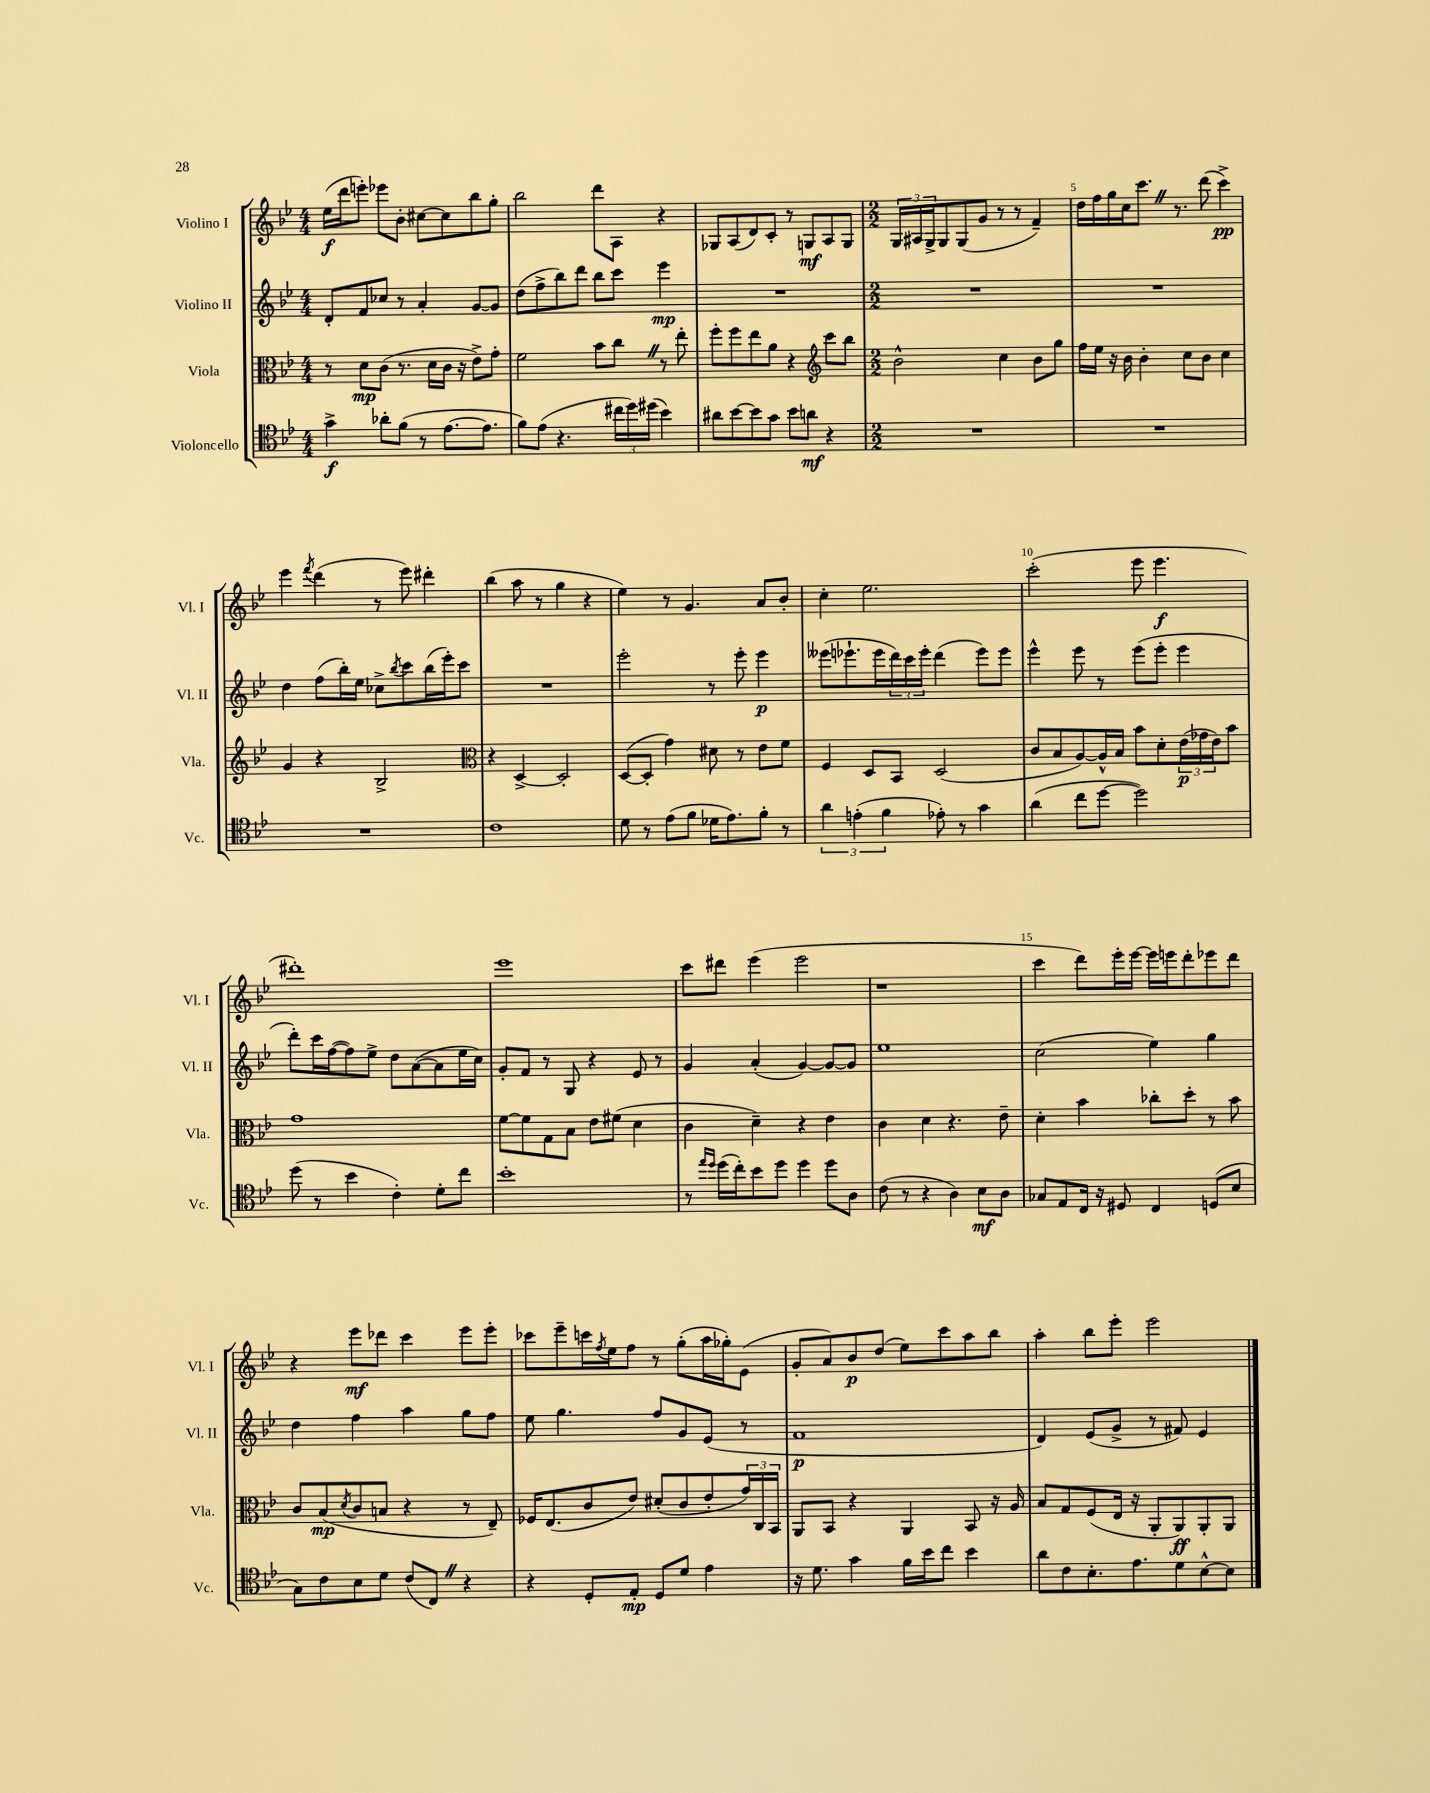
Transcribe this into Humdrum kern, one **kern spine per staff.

**kern	**kern	**kern	**kern
*staff4	*staff3	*staff2	*staff1
*clefC4	*clefC3	*clefG2	*clefG2
*k[b-e-]	*k[b-e-]	*k[b-e-]	*k[b-e-]
*M4/4	*M4/4	*M4/4	*M4/4
4g^	8r	8d'	(16ee-
.	.	.	16ddd
.	8d	8f	8eee')
8a-'	(8c	8cc-	8eee-
(8f	8.r	8r	8b-'
8r	.	4a'	[8cc#
.	16d	.	.
[8.e-	16c	.	8cc#]
.	16r	.	.
.	8e-^)	[8g	8bb-
8.e-]	.	.	.
.	8g'	8g]	8gg'
=	=	=	=
8f)	2f	(8dd	2bb-
(8e-	.	8ff^	.
4.r	.	8bb-)	.
.	.	8ddd	.
.	8b-	8bb-	8ddd
24cc#	8cc	8ccc	8A
24dd)	.	.	.
(24dd#	.	.	.
4b-)	8r	4eee-	4r
.	8ee-'	.	.
=	=	=	=
8a#	8ff'	1r	8G-
[8b-	8ff	.	(8A
8b-]	8ee-	.	8d)
8g	8a	.	8c'
8b-	4r	.	8r
8a	.	.	8G
*	*clefG2	*	*
4r	8ccc	.	8A
.	8bb-	.	8G
=	=	=	=
*M2/2	*M2/2	*M2/2	*M2/2
1r	2b-^^	1r	24G
.	.	.	24A#
.	.	.	24G^
.	.	.	8G
.	.	.	(8G
.	.	.	8g
.	4cc	.	8r
.	.	.	8r
.	8b-	.	4f~)
.	8gg	.	.
=	=	=	=
1r	16ff	1r	16dd
.	16ee-	.	16ff
.	16r	.	16gg
.	16b-	.	16cc
.	4b-'	.	8.ccc
.	.	.	8.r
.	8cc	.	.
.	8b-	.	(8ddd
.	4cc	.	4ccc^)
=	=	=	=
1r	4g	4dd	4eee-
.	.	.	8qfff
.	4r	(8ff	(4ddd
.	.	16bb-')	.
.	.	16ee-	.
.	2B-^	8cc-^	8r
.	.	8qbb-	.
.	.	8ccc	8eee-)
.	.	(16bb-	4ddd#'
.	.	16eee-')	.
.	.	8ccc	.
=	=	=	=
*	*clefC3	*	*
1c	4r	1r	(4bb-
.	[4D^	.	8aa
.	.	.	8r
.	2D']	.	4gg
.	.	.	4r
=	=	=	=
8d	([8D	2eee-'	4ee-)
8r	8D']	.	.
(8e-	4g)	.	8r
8f	.	.	4.g
16d-	8d#	8r	.
8.e-)	.	.	.
.	8r	8eee-'	.
8f'	8e-	4eee-	8a
8r	8f	.	8b-'
=	=	=	=
6a	4F	(8eee--	4cc'
.	.	8.eee-`	.
(6e'	.	.	.
.	8D	.	2.ee-
.	.	16eee-	.
6f	.	.	.
.	8BB-	24ddd)	.
.	.	24ccc	.
.	.	24eee-'	.
8e-')	(2D	(4ddd	.
8r	.	.	.
4g	.	8eee-)	.
.	.	8eee-	.
=	=	=	=
(4a	8c	4eee-^^	(2ccc'
.	8B-	.	.
8cc	[8A)	8eee-	.
[8dd	16A^^]	8r	.
.	16B-	.	.
2dd])	8b-	(8eee-	8eee-
.	8d'	8eee-'	4.eee-
.	(24e-	4eee-	.
.	24g-	.	.
.	24e-)	.	.
.	8b-	.	.
=	=	=	=
(8dd	1g	8ddd')	1ddd#')
8r	.	16ccc	.
.	.	([16ff	.
4b-	.	8ff])	.
.	.	8ee-^	.
4c')	.	8dd	.
.	.	([8a	.
8d'	.	8a]	.
8cc	.	16ee-	.
.	.	16cc)	.
=	=	=	=
1b-'	[8f	8g'	1eee-
.	8f]	8f	.
.	8G	8r	.
.	8B-	8G	.
.	8e-	4r	.
.	(8f#	.	.
.	4d	8e-	.
.	.	8r	.
=	=	=	=
8r	4c	4g	8ccc
16qqee-	.	.	.
16qqdd	.	.	.
(16dd	.	.	8ddd#
16cc')	.	.	.
8b-	4d~)	(4a'	(4eee-
8dd	.	.	.
4dd	4r	[4g)	2eee-
8dd	4e-	8g_	.
8A	.	8g]	.
=	=	=	=
(8c	4c	1ee-	1r
8r	.	.	.
4r	4d	.	.
4A)	4.r	.	.
8B-	.	.	.
8A	8e-~	.	.
=	=	=	=
8G-	4d'	(2cc	4ccc
8E-	.	.	.
16C	4b-	.	8ddd)
16r	.	.	.
8D#	.	.	16eee-'
.	.	.	[16eee-
4C	8cc-'	4ee-)	16eee-]
.	.	.	16eee
.	8dd'	.	8ddd'
(8D	8r	4gg	8eee-
8B-	8b-	.	8ddd
=	=	=	=
8G)	8c	4dd	4r
8c	(8B-	.	.
.	8qd	.	.
8B-	8c	4ff	8eee-
8d	8B	.	8ddd-
(8c	4r	4aa	4ccc
8C)	.	.	.
4r	8r	8gg	8eee-
.	8E-~)	8ff	8eee-'
=	=	=	=
4r	16F-	8ee-	8ccc-
.	(8.E-	.	.
.	.	4.gg	8eee-~
8D'	8c	.	16ccc
.	.	.	8qff
.	.	.	16ee-
8E-'	8e-)	.	8ff
8D	(8d#'	8ff	8r
8d	8c	8g	(8gg'
4e-	8e-'	(8e-	16aa
.	.	.	16gg-')
.	24g)	8r	(8e-
.	24C	.	.
.	24BB-	.	.
=	=	=	=
16r	8AA	1f	8g'
8.d	.	.	.
.	8BB-	.	8a)
4g	4r	.	8b-
.	.	.	(8dd
16f	4AA	.	8ee-)
16b-	.	.	.
8cc	.	.	8ccc
4b-	8BB-	.	8aa
.	16r	.	8bb-
.	16A	.	.
=	=	=	=
8a	8B-	4d)	4aa'
8c	8G	.	.
8.B-'	(8F	(8e-	8bb-
.	16E-	8g^	8eee-'
8.e-	16r	.	.
.	8AA'	8r	2eee-
8d	8AA)	8f#)	.
[8B-^^	8AA'	4e-	.
8B-]	8AA	.	.
==	==	==	==
*-	*-	*-	*-
